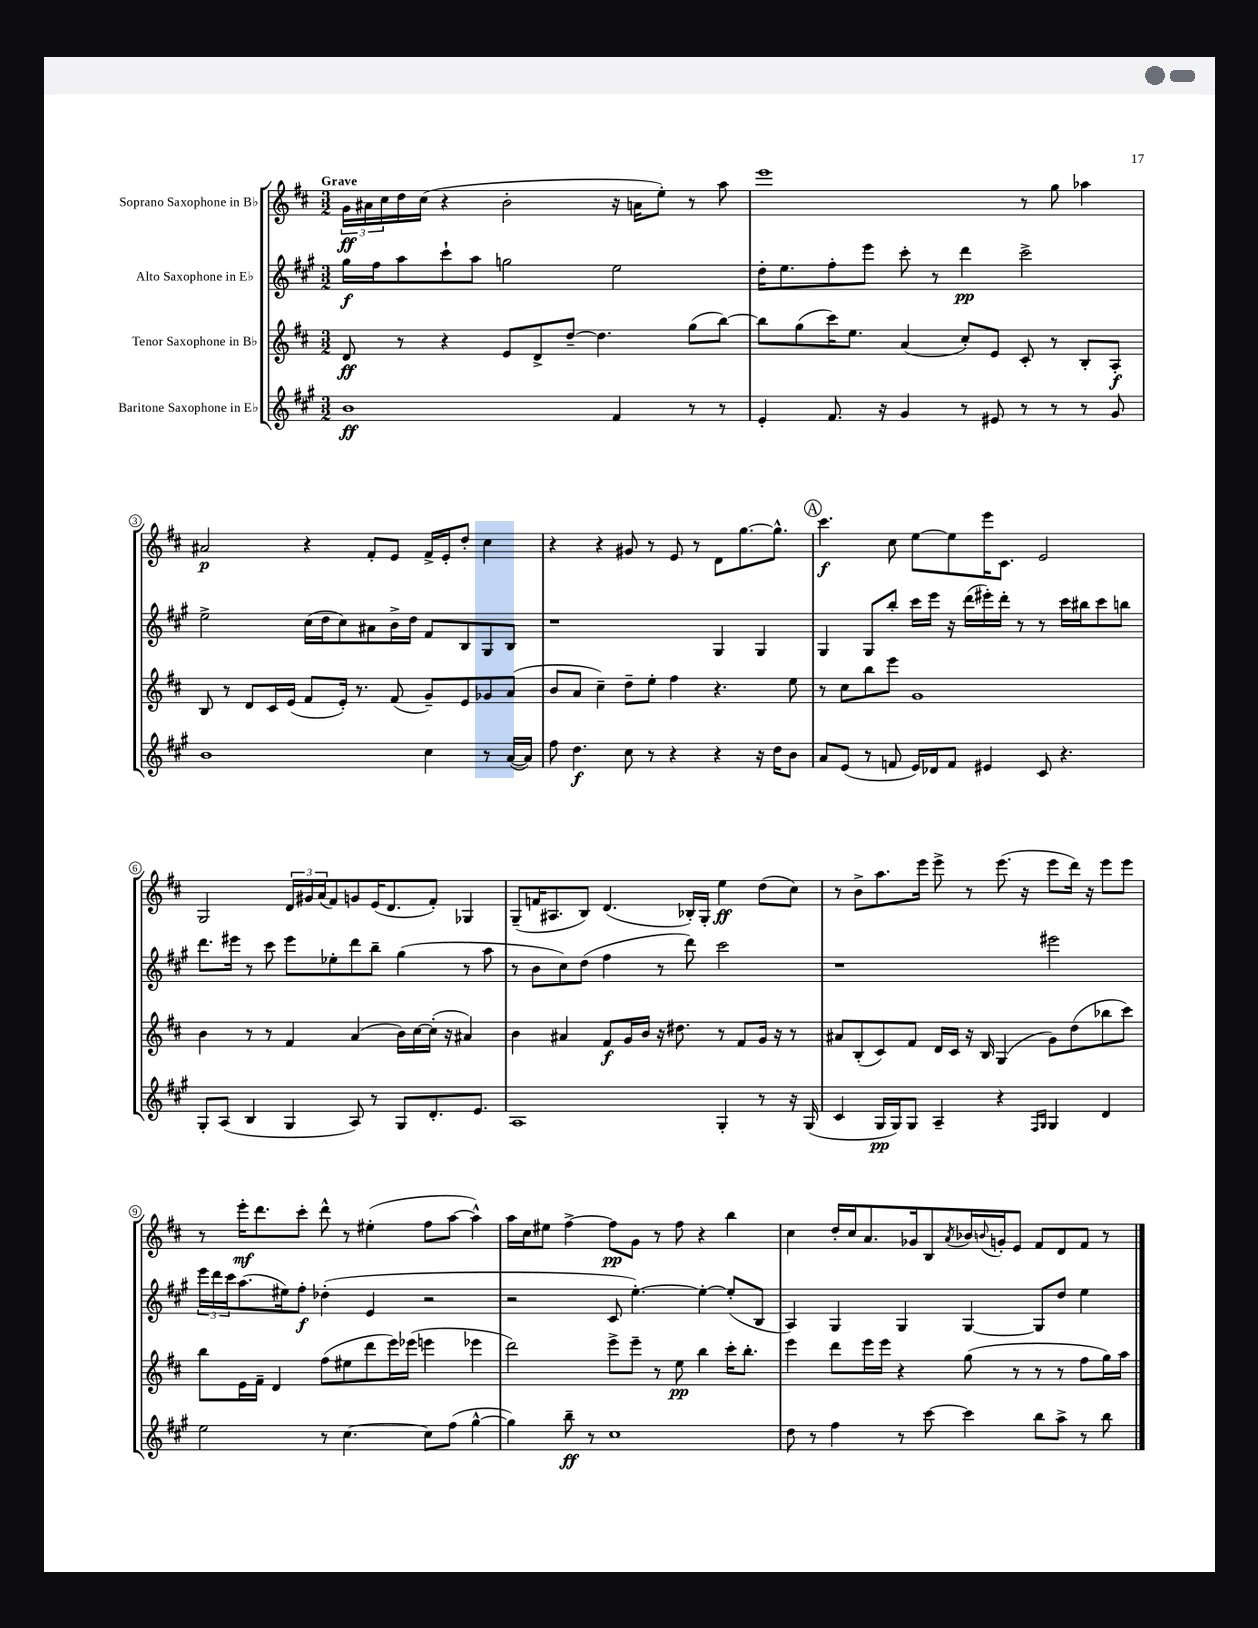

**kern	**kern	**kern	**kern
*staff4	*staff3	*staff2	*staff1
*clefG2	*clefG2	*clefG2	*clefG2
*k[f#c#g#]	*k[f#c#]	*k[f#c#g#]	*k[f#c#]
*M3/2	*M3/2	*M3/2	*M3/2
1b	8d/	16gg#\LL	24g\LL
.	.	.	24a#\
.	.	16ff#\J	.
.	.	.	24cc#\
.	8r	8aa\	16dd\
.	.	.	(16cc#\JJ
.	4r	8ccc#`\	4r
.	.	8aa\J	.
.	8e/L	2gg\	2b'\
.	8d^/	.	.
.	[8dd~/J	.	.
.	4.dd\]	.	.
4f#/	.	2ee\	16r
.	.	.	16a\LK
.	.	.	8ee'\J)
8r	(8gg\L	.	8r
8r	[8bb\J)	.	8aa\
=	=	=	=
4e'/	8bb\]L	16dd'\LK	1eee
.	.	8.ee\	.
.	(8gg\	.	.
8.f#/	16ccc#\K)	8ff#'\	.
.	8.ee\J	.	.
.	.	8eee\J	.
16r	.	.	.
4g#/	(4a/	8ccc#'\	.
.	.	8r	.
8r	8cc#'/L)	4ddd\	.
8e#/	8e/J	.	.
8r	8c#'/	2ccc#^\	8r
8r	8r	.	8gg\
8r	8B'/L	.	4aa-\
8g#/	8A'/J	.	.
=	=	=	=
1b	8B/	2ee^\	2a#/
.	8r	.	.
.	8d/L	.	.
.	16c#/L	.	.
.	(16e/JJ	.	.
.	8f#/L	(16cc#\LL	4r
.	.	16dd\J	.
.	16e'/Jk)	8cc#\)	.
.	8.r	.	.
.	.	8a#\	8f#'/L
.	(8f#/	16b^\L	8e/J
.	.	16dd\JJ	.
4cc#\	8g~/L)	8f#/L	16f#^/LL
.	.	.	16e'/J
.	8e/	8B/	8dd'/J
8r	8g-/	8G#/	4cc#\
([16a/LL	(8a/J	8B/J	.
16a/]JJ)	.	.	.
=	=	=	=
8ff#\	8b/L	1r	4r
4.dd\	8a/J	.	.
.	4cc#~\)	.	4r
8cc#\	8dd~\L	.	8g#/
8r	8ee'\J	.	8r
4r	4ff#\	.	8e/
.	.	.	8r
4r	4.r	4G#/	8d\L
.	.	.	[8.gg\
16r	.	4G#/	.
16dd\LK	.	.	8.gg^^\]J
8b\J	8ee\	.	.
=	=	=	=
8a/L	8r	4G#/	4.ccc#\
(8e/J	8cc#\L	.	.
8r	8bb\	8G#/L	.
8f/	8eee\J	8bb'/J	8cc#\
16e/LL)	1g	16ccc#\LL	[8ee\L
16d-/J	.	16eee\JJ	.
8f/J	.	16r	8ee\]
.	.	(16ddd\LL	.
4e#/	.	16eee#'\)	16eee\K
.	.	16ddd'\JJ	8.c#\J
.	.	8r	.
8c#/	.	8r	2e/
4.r	.	16ccc#\LL	.
.	.	16bb#\J	.
.	.	8ccc#\	.
.	.	8bb\J	.
=	=	=	=
8G#'/L	4b\	8.ddd\L	2G/
(8A/J	.	.	.
.	.	16eee#\Jk	.
4B/	8r	8r	.
.	8r	8ccc#\	.
4G#/	4f#/	8eee#\L	24d/LL
.	.	.	24g#/
.	.	.	(24a/J
.	.	8ee-'\	8f#/)
8A/)	(4a/	8ddd\	8g/
8r	.	8bb~\J	(16e/K
.	.	.	8.d/
8G#/L	16b\LL)	(4gg#\	.
.	[16cc#\	.	.
8.d'/	(16cc#'\]JJ	.	8f#'/J)
.	16r	.	.
.	4a#/)	8r	4G-/
8.e/J	.	.	.
.	.	8aa\	.
=	=	=	=
1A	4b\	8r	(8G~/L
.	.	8b\L	16f/K
.	.	.	8.A#/
.	4a#/	8cc#\)	.
.	.	(8dd\J	8B/J)
.	8f#/L	4ff#\	(4.d/
.	16g/L	.	.
.	16b/JJ	.	.
.	16r	8r	.
.	8.dd#\	.	.
.	.	8ddd\)	16B-'/LL)
.	.	.	16G'/JJ
4G#'/	8r	2ccc#\	4ee\
.	8f#/L	.	.
8r	16g/Jk	.	(8dd\L
.	16r	.	.
16r	8r	.	8cc#\J)
(16G#/	.	.	.
=	=	=	=
4c#/	8a#/L	1r	8r
.	(8B'/	.	8b^\L
16G#/LL	8c#/)	.	8.aa\
16G#/J)	.	.	.
8G#/J	8f#/J	.	.
.	.	.	16eee\Jk
4A~/	16d/LL	.	8eee^\
.	16c#/JJ	.	.
.	16r	.	8r
.	16B/	.	.
4r	(4G/	.	(8.eee\
.	.	.	16r
16qqF#/LL	.	.	.
16qqG#/JJ	.	.	.
4G#/	8g\L)	2eee#\	8eee\L
.	(8dd\	.	16ddd\Jk)
.	.	.	16r
4d/	8bb-\	.	8eee\L
.	8ccc#\J)	.	8eee\J
=	=	=	=
2ee\	8bb\L	24eee\LL	8r
.	.	24ddd\	.
.	.	24ccc#\J	.
.	16e\L	(8.aa\	16eee'\LK
.	16f#~\JJ	.	8.ddd\
.	4d/	.	.
.	.	16ee#\k)	.
.	.	8ff#'\J	8ccc#'\J
8r	(8ff#\L	(4dd-'\	8ddd^^\
[4.cc#\	8ee#\	.	8r
.	8ddd\	4e/	(4ee#'\
.	16eee\L)	.	.
.	(16eee-\JJ	.	.
8cc#\]L	4eee\	2r	8ff#\L
(8ff#\J	.	.	[8aa\J
[4gg#^^\	4eee-\	.	4aa^^\])
=	=	=	=
4gg#\])	2ddd\)	2r	16aa\LL
.	.	.	16cc#\J
.	.	.	8ee#\J
8bb~\	.	.	[4ff#^\
8r	.	.	.
1cc#	8eee^\L	8c#/	8ff#\]L
.	8eee~\J	[4.ee'\)	8g\J
.	8r	.	8r
.	8ee\	.	8ff#\
.	4bb\	4ee'\_	4r
.	16ccc#'\LK	(8ee'/]L	4bb\
.	8.bb'\J	.	.
.	.	8B/J	.
=	=	=	=
8dd\	4eee\	4A/)	4cc#\
8r	.	.	.
4ff#\	8ddd\L	4G#/	16dd'/LL
.	.	.	16cc#/J
.	16eee\L	.	8.a/
.	16eee\JJ	.	.
8r	4r	4G#/	.
.	.	.	16g-/k
[8ccc#\	.	.	8B/
.	.	.	8qa/
4ccc#\]	(8gg\	[4G#/	16b-/L
.	.	.	8qqb/
.	.	.	16g'/J
.	8r	.	8e/J
8bb\L	8r	8G#/]L	8f#/L
8aa^\J	8r	8dd/J	8d/
8r	8ff#\L	4ee\	8f#/J
8bb\	16gg\L)	.	8r
.	16aa\JJ	.	.
==	==	==	==
*-	*-	*-	*-
